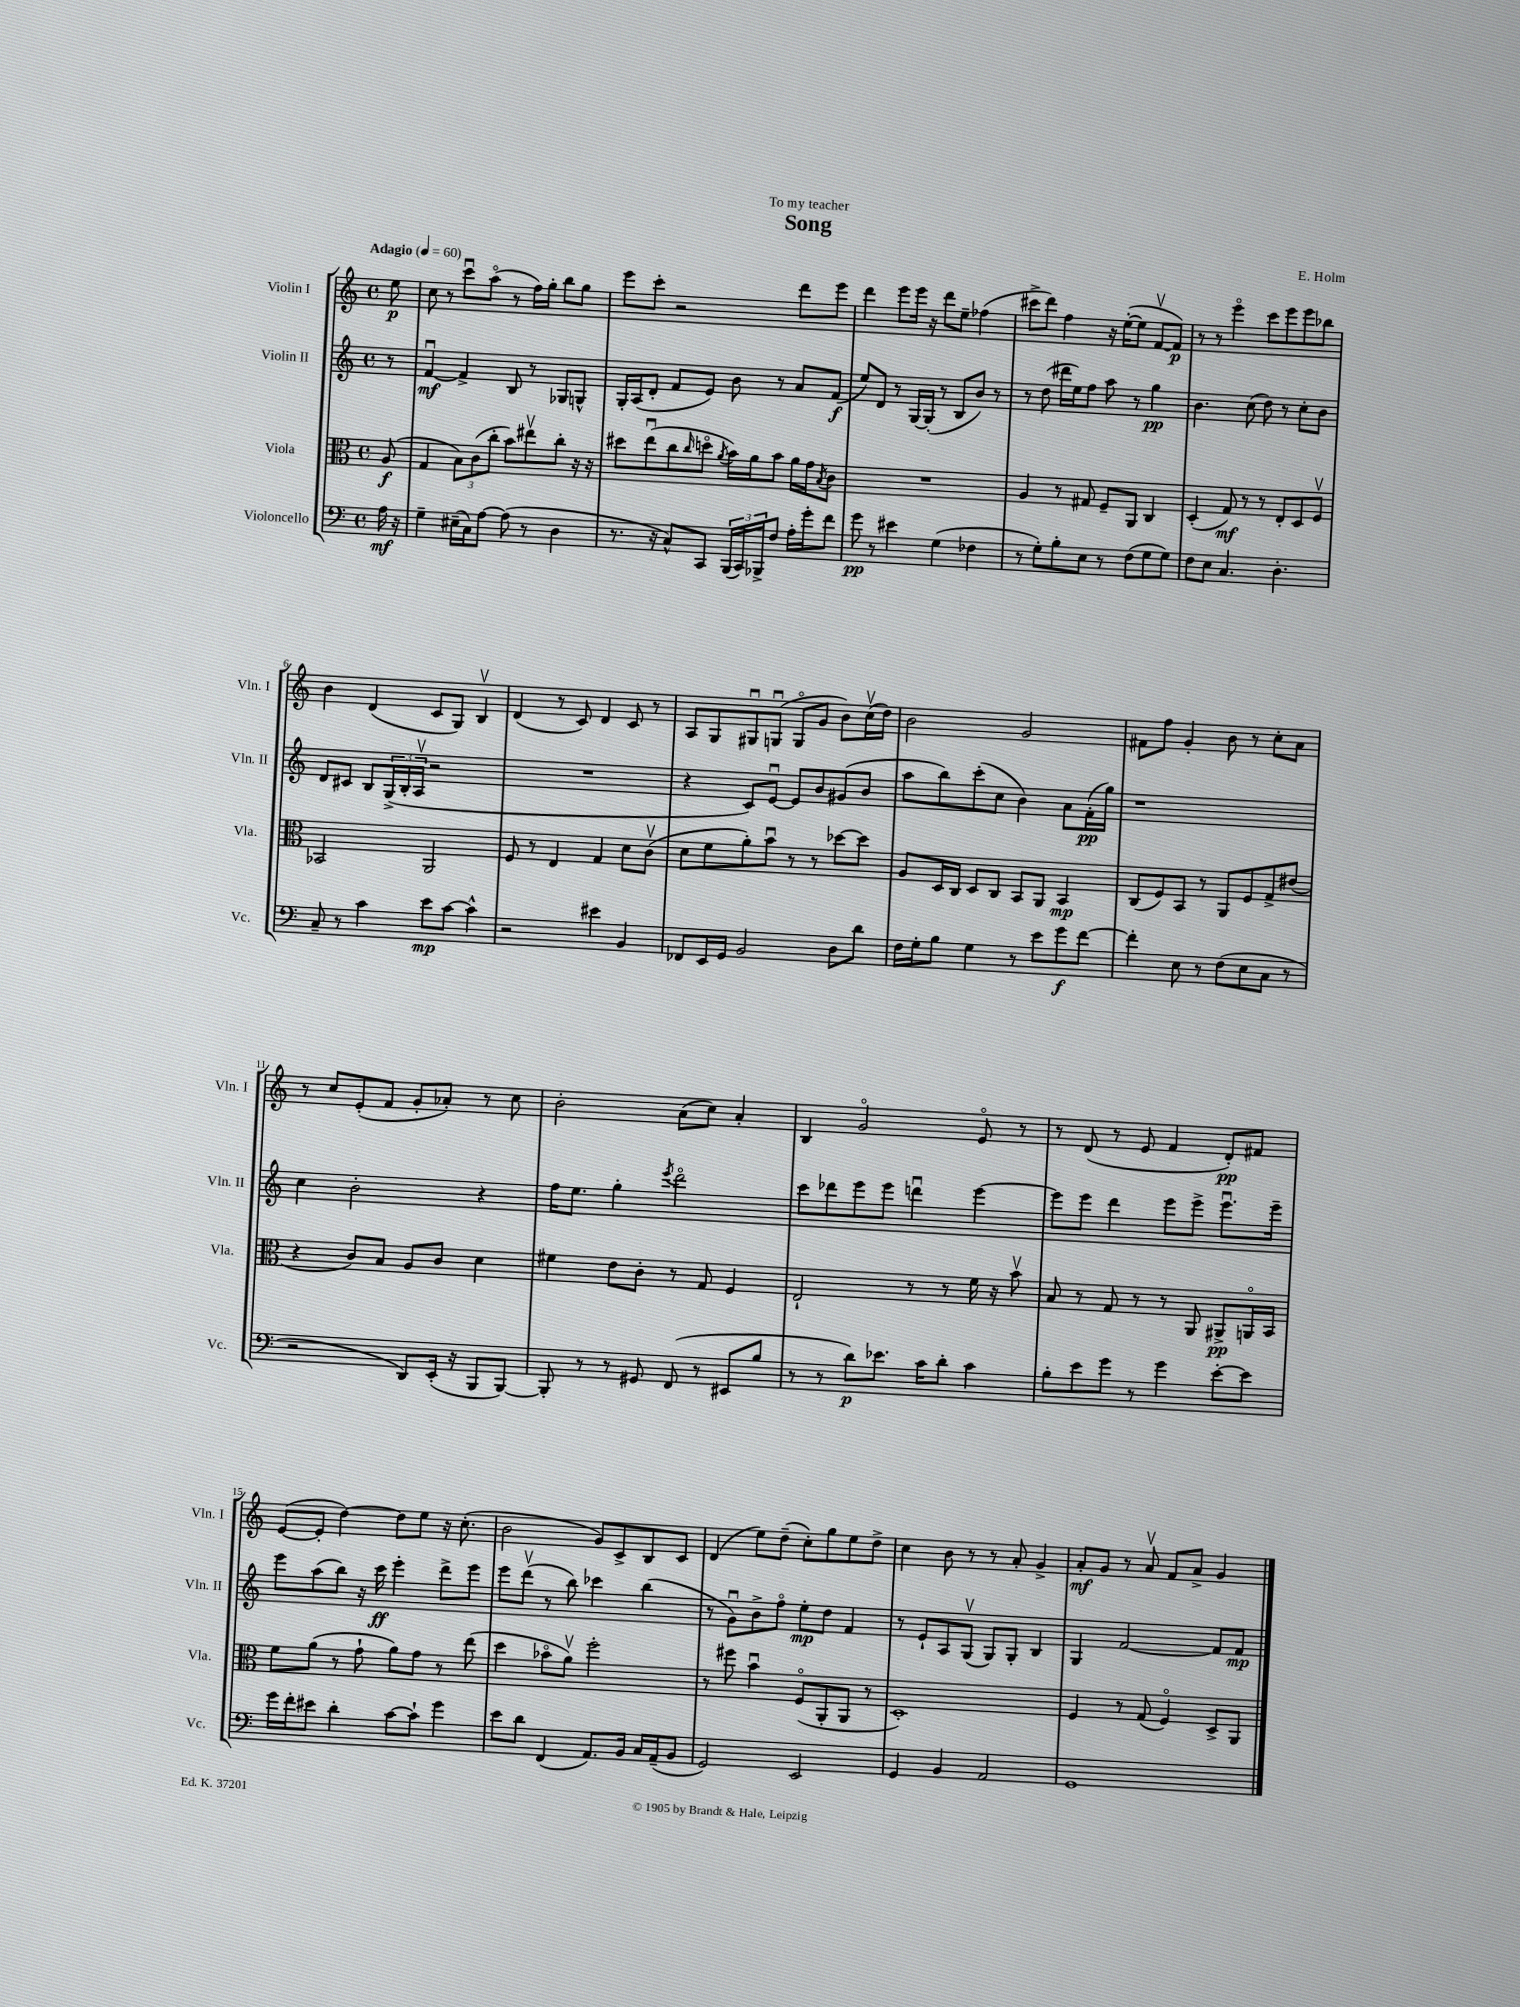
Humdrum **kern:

**kern	**dynam	**kern	**dynam	**kern	**dynam	**kern	**dynam
*part4	*part4	*part3	*part3	*part2	*part2	*part1	*part1
*staff4	*staff4	*staff3	*staff3	*staff2	*staff2	*staff1	*staff1
*I"Violoncello	*	*I"Viola	*	*I"Violin II	*	*I"Violin I	*
*I'Vc.	*	*I'Vla.	*	*I'Vln. II	*	*I'Vln. I	*
*clefF4	*	*clefC3	*	*clefG2	*	*clefG2	*
*k[]	*	*k[]	*	*k[]	*	*k[]	*
*M4/4	*	*M4/4	*	*M4/4	*	*M4/4	*
*met(c)	*	*met(c)	*	*met(c)	*	*met(c)	*
*MM60	*	*MM60	*	*MM60	*	*MM60	*
=	=	=	=	=	=	=	=
!	!	!	!	!	!	!LO:TX:a:B:t=Adagio	!
16A\	mf	(8A/	f	8r	.	8ee\	p
16r	.	.	.	.	.	.	.
=1	=1	=1	=1	=1	=1	=1	=1
4G~\	.	4G/	.	[4fu/	mf	8cc\	.
.	.	.	.	.	.	8r	.
(16E#X~\LL	.	12B\L)	.	4f^/]	.	8cccu\L	.
16C\J)	.	.	.	.	.	.	.
.	.	(12c\	.	.	.	.	.
[8A\J	.	.	.	.	.	(8aa\J	.
.	.	12cc'\J	.	.	.	.	.
(8A\]	.	8b\L)	.	8B/	.	8r	.
8r	.	8ee#Xv\	.	8r	.	16ff\LL)	.
.	.	.	.	.	.	16gg'\JJ	.
4D\	.	8cc'\J	.	8G-X/L	.	8bb\L	.
.	.	16r	.	8Gn^^/J	.	8gg\J	.
.	.	16r	.	.	.	.	.
=2	=2	=2	=2	=2	=2	=2	=2
8.r	.	8dd#X\L	.	16G'/LL	.	8eee\L	.
.	.	.	.	(16A/J	.	.	.
.	.	(8eeu\	.	8d'/J	.	8ccc'\J	.
16r	.	.	.	.	.	.	.
8C^^/L)	.	8cc\	.	8f/L	.	2r	.
.	.	16qqcc/	.	.	.	.	.
8CC/J	.	8ddn\J	.	8e/J)	.	.	.
.	.	8qa/	.	.	.	.	.
(24BBB/LL	.	16b\LL)	.	8b\	.	.	.
24CC/)	.	.	.	.	.	.	.
.	.	16a\J	.	.	.	.	.
24BBB-X^/J	.	.	.	.	.	.	.
8F/J	.	8b\J	.	8r	.	.	.
16A'\LL	.	16a\LL	.	8a/L	.	8ddd\L	.
16g'\J	.	16g\J	.	.	.	.	.
.	.	8qB/	.	.	.	.	.
8f\J	.	8c\J	.	(8f/J	f	8eee\J	.
=3	=3	=3	=3	=3	=3	=3	=3
8g\	pp	1r	.	8ee/L)	.	4ddd\	.
8r	.	.	.	8d/J	.	.	.
4e#X\	.	.	.	8r	.	8eee\L	.
.	.	.	.	[16G/LL	.	16eee\Jk	.
.	.	.	.	(16G'/JJ]	.	16r	.
(4G\	.	.	.	8r	.	8ddd\L	.
.	.	.	.	8B/L	.	8ee~\J	.
4F-X\	.	.	.	8b/J)	.	(4ff-X\	.
.	.	.	.	8r	.	.	.
=4	=4	=4	=4	=4	=4	=4	=4
8r	.	4A/	.	8r	.	8ccc#X^\L	.
8G'\L)	.	.	.	(8dd\	.	8ddd\J)	.
8B'\	.	8r	.	16ddd#X\LL	.	4ff\	.
.	.	.	.	16ee\J)	.	.	.
8E\J	.	8G#X/	.	8ff\J	.	.	.
8r	.	8F~/L	.	8aa\	.	16r	.
.	.	.	.	.	.	([16ee'\KL	.
(8F\L	.	8AA/J	.	8r	.	8ee\J]	.
8G\	.	4C/	.	4gg\	pp	[8fv/L	.
8G\J)	.	.	.	.	.	8f/J])	p
=5	=5	=5	=5	=5	=5	=5	=5
8F\L	.	(4D'/	.	4.b\	.	8r	.
8E\J	.	.	.	.	.	8r	.
4.C/	.	8G/)	mf	.	.	4eee\	.
.	.	8r	.	(8cc\	.	.	.
.	.	8r	.	8dd\)	.	8ccc\L	.
4.D'\	.	8E'/L	.	8r	.	8eee\	.
.	.	8D/	.	8cc'\L	.	8eee\	.
.	.	8Fv/J	.	8b\J	.	8bb-X\J	.
!!LO:LB:g=z
=6	=6	=6	=6	=6	=6	=6	=6
8C~/	.	2BB-X/	.	8d/L	.	4b\	.
8r	.	.	.	8c#X/J	.	.	.
4c\	.	.	.	8B/L	.	(4d/	.
.	.	.	.	(24G^/L	.	.	.
.	.	.	.	24B'/	.	.	.
.	.	.	.	24Av/JJ	.	.	.
8e\L	mp	2AA/	.	2r	.	8c/L	.
[8c\J	.	.	.	.	.	8G/J)	.
4c^^\]	.	.	.	.	.	4Bv/	.
=7	=7	=7	=7	=7	=7	=7	=7
2r	.	8F/	.	1r	.	(4d/	.
.	.	8r	.	.	.	.	.
.	.	4E/	.	.	.	8r	.
.	.	.	.	.	.	8c/)	.
4e#X\	.	4G/	.	.	.	4d/	.
4BB/	.	8d\L	.	.	.	8c/	.
.	.	(8cv\J	.	.	.	8r	.
=8	=8	=8	=8	=8	=8	=8	=8
8FF-X/L	.	8d\L	.	4r	.	8A/L	.
16EE/L	.	8f\	.	.	.	8G/	.
16GG/JJ	.	.	.	.	.	.	.
2BB/	.	8a'\)	.	8c/L)	.	8G#Xu/	.
.	.	8bu\J	.	[8eu/J	.	(8Gnu/J	.
.	.	8r	.	8e/L]	.	8G/L	.
.	.	8r	.	8b/	.	8g/J	.
8D\L	.	[8dd-X\L	.	(8g#X/	.	8b\L)	.
8d\J	.	8dd-\J]	.	8b/J	.	(16ccv\L	.
.	.	.	.	.	.	16dd\JJ)	.
=9	=9	=9	=9	=9	=9	=9	=9
16F\LL	.	8A/L	.	8aa\L	.	2b\	.
16G'\J	.	.	.	.	.	.	.
8B\J	.	16D/L	.	8bb\)	.	.	.
.	.	16C/JJ	.	.	.	.	.
4G\	.	8D/L	.	(8ccc'\	.	.	.
.	.	8C/J	.	8cc\J	.	.	.
8r	.	8BB/L	.	4b\)	.	2g/	.
8e\L	.	8AA/J	.	.	.	.	.
8g\	f	4BB/	mp	8a\L	.	.	.
[8f\J	.	.	.	(16f'\L	pp	.	.
.	.	.	.	16gg\JJ)	.	.	.
=10	=10	=10	=10	=10	=10	=10	=10
4f'\]	.	(8C/L	.	1r	.	8f#X\L	.
.	.	8F/)	.	.	.	8ff\J	.
8E\	.	8BB/J	.	.	.	4g'/	.
8r	.	8r	.	.	.	.	.
(8F\L	.	8AA/L	.	.	.	8b\	.
8E\	.	8F/	.	.	.	8r	.
8C\J	.	8G^/	.	.	.	8cc'\L	.
8r	.	(8e#X/J	.	.	.	8a\J	.
!!LO:LB:g=z
=11	=11	=11	=11	=11	=11	=11	=11
2r	.	4r	.	4cc\	.	8r	.
.	.	.	.	.	.	8cc/L	.
.	.	8c/L)	.	2b'\	.	(8e'/	.
.	.	8B/J	.	.	.	8f/J	.
8DD/L)	.	8A/L	.	.	.	8g'/L	.
(16EE'/Jk	.	8c/J	.	.	.	8a-X'/J)	.
16r	.	.	.	.	.	.	.
8BBB/L	.	4d\	.	4r	.	8r	.
[8BBB/J)	.	.	.	.	.	8cc\	.
=12	=12	=12	=12	=12	=12	=12	=12
8BBB'/]	.	4f#X\	.	16ff\KL	.	2b'\	.
.	.	.	.	8.ee\J	.	.	.
8r	.	.	.	.	.	.	.
8r	.	8e\L	.	4gg'\	.	.	.
8GG#X/	.	8c'\J	.	.	.	.	.
.	.	.	.	8qeee/	.	.	.
(8FF/	.	8r	.	2ddd\	.	(8a\L	.
8r	.	8G/	.	.	.	8cc\J)	.
8EE#X/L	.	4F/	.	.	.	4a'/	.
8B/J	.	.	.	.	.	.	.
=13	=13	=13	=13	=13	=13	=13	=13
8r	.	2E`/	.	8ccc\L	.	4B/	.
8r	.	.	.	8ddd-X\	.	.	.
8d\L)	p	.	.	8eee\	.	2g/	.
8.e-X\J	.	.	.	8eee\J	.	.	.
.	.	8r	.	4dddnu\	.	.	.
16c\KL	.	.	.	.	.	.	.
8d'\J	.	8r	.	.	.	.	.
4c\	.	16f\	.	[4eee\	.	8e/	.
.	.	16r	.	.	.	.	.
.	.	8bv\	.	.	.	8r	.
=14	=14	=14	=14	=14	=14	=14	=14
8B'\L	.	8B/	.	8eee\L]	.	8r	.
8e\	.	8r	.	8eee\J	.	(8d/	.
8g\J	.	8G/	.	4ddd\	.	8r	.
8r	.	8r	.	.	.	8e/	.
4g\	.	8r	.	8eee\L	.	4f/	.
.	.	8AA/	.	8eee^\J	.	.	.
[8e'\L	.	8AA#X^/L	pp	8.eeeu\L	.	8d'/L)	pp
8e\J]	.	16AAn/L	.	.	.	8f#X/J	.
.	.	16BB/JJ	.	16eee~\Jk	.	.	.
!!LO:LB:g=z
=15	=15	=15	=15	=15	=15	=15	=15
16g\LL	.	8f\L	.	8eee\L	.	([8e/L	.
16f'\J	.	.	.	.	.	.	.
8e#X\J	.	(8a\J	.	(8aa\	.	8e'/J]	.
4d'\	.	8r	.	8bb\J)	.	[4dd\)	.
.	.	8g`\	.	16r	.	.	.
.	.	.	.	16ccc\	ff	.	.
[8c\L	.	8a\L)	.	4eee'\	.	8dd\L]	.
8c`\J]	.	8g\J	.	.	.	8ee\J	.
4g\	.	8r	.	8ddd^\L	.	16r	.
.	.	.	.	.	.	(8.cc'\	.
.	.	(8ee\	.	8eee\J	.	.	.
=16	=16	=16	=16	=16	=16	=16	=16
8e\L	.	4dd\	.	8eee\L	.	2b\	.
8d\J	.	.	.	(8dddv\J	.	.	.
(4FF/	.	8b-X\L	.	8r	.	.	.
.	.	8av\J)	.	8bb\)	.	.	.
8.AA/L)	.	2ff'\	.	4ccc-X\	.	8g/L)	.
.	.	.	.	.	.	8c^/	.
16BB/Jk	.	.	.	.	.	.	.
16C/LL	.	.	.	(4bb\	.	8B/	.
(16AA~/J	.	.	.	.	.	.	.
8BB/J	.	.	.	.	.	8c/J	.
=17	=17	=17	=17	=17	=17	=17	=17
2GG/)	.	8r	.	8r	.	(4d/	.
.	.	8ff#X\	.	8gu\L)	.	.	.
.	.	4bu\	.	8b^\	.	8ee\L)	.
.	.	.	.	8ff\J	.	(8dd~\J	.
2EE/	.	(8F/L	.	8ee'\L	mp	8cc'\L)	.
.	.	8AA'/	.	8dd\J	.	8gg\	.
.	.	8AA/J	.	4f/	.	8ee\	.
.	.	8r	.	.	.	8dd^\J	.
=18	=18	=18	=18	=18	=18	=18	=18
4GG/	.	1D')	.	8r	.	4cc\	.
.	.	.	.	8e`/L	.	.	.
4BB/	.	.	.	8A/	.	8b\	.
.	.	.	.	(8Gv/J	.	8r	.
2AA/	.	.	.	8G/L)	.	8r	.
.	.	.	.	8G'/J	.	8a'/	.
.	.	.	.	4B/	.	4g^/	.
=19	=19	=19	=19	=19	=19	=19	=19
1GG	.	4F/	.	4G/	.	8a'/L	mf
.	.	.	.	.	.	8g/J	.
.	.	8r	.	[2f/	.	8r	.
.	.	(8G/	.	.	.	8av/	.
.	.	4F/)	.	.	.	8f/L	.
.	.	.	.	.	.	8a^/J	.
.	.	8D^/L	.	8f/L]	.	4g/	.
.	.	8AA/J	.	8f/J	mp	.	.
==	==	==	==	==	==	==	==
*-	*-	*-	*-	*-	*-	*-	*-
